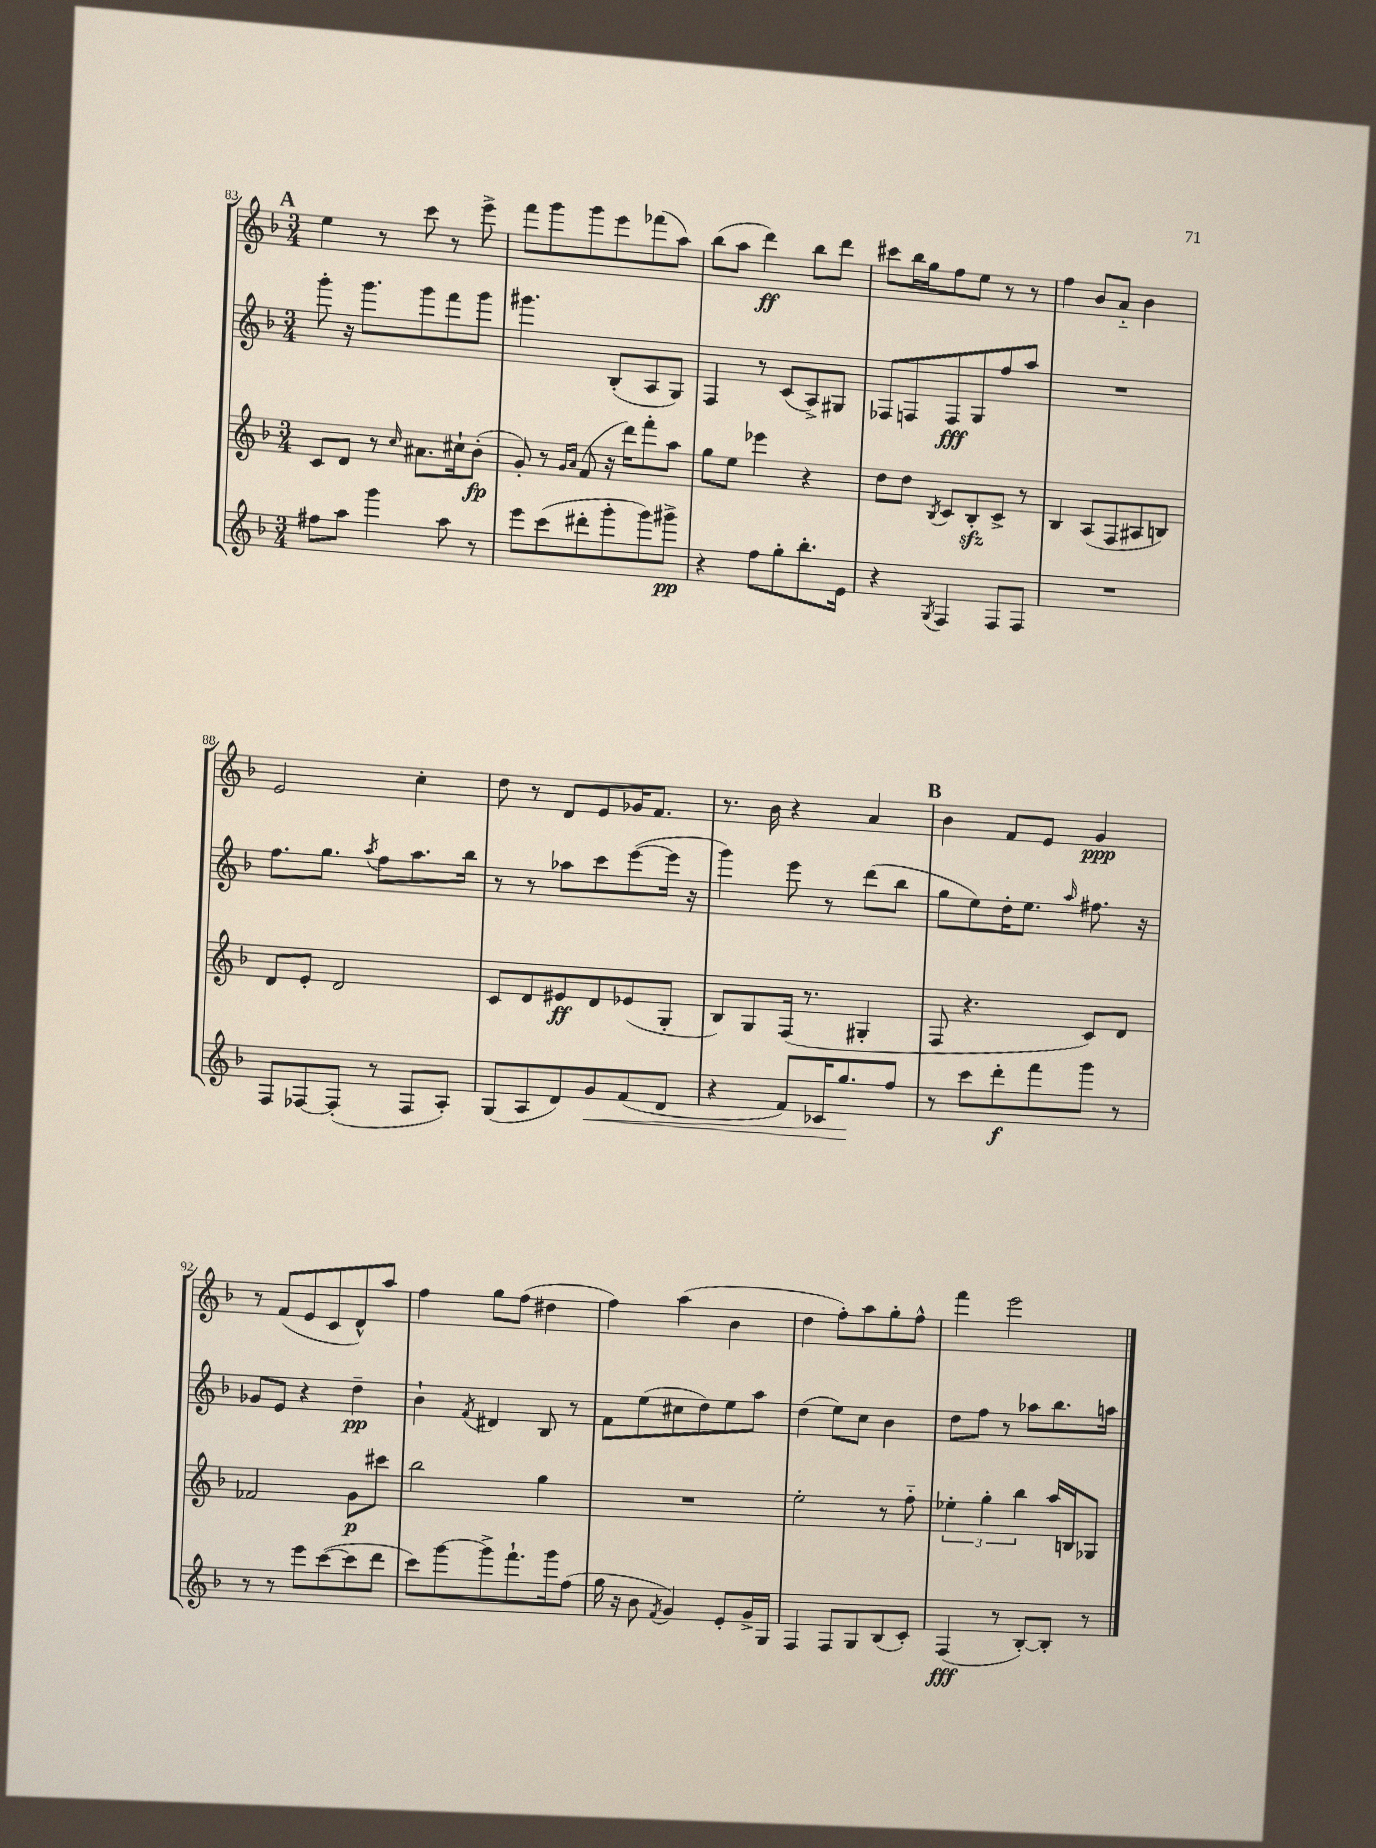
<<
\new StaffGroup <<
\new Staff = "s0" {
    \clef treble \key f \major \numericTimeSignature \time 3/4
    \autoBeamOff \mark \markup { \bold "A" } e''4 r8 c'''8 r8 e'''8-> |
    f'''8[ g'''8 g'''8 e'''8 fes'''8( a''8]) |
    bes''8[( a''8] d'''4\ff) bes''8[ d'''8] |
    cis'''8[ bes''16 g''16 f''8 e''8] r8 r8 |
    f''4 bes'8[ a'8]-_ bes'4 |
    e'2 c''4-. |
    d''8 r8 d'8[ e'8 ges'16 f'8.] |
    r8. bes'16 r4 a'4 |
    \mark \markup { \bold "B" } bes'4 f'8[ e'8] g'4\ppp |
    r8 f'8[( e'8 c'8 d'8-^) a''8] |
    f''4 g''8[ f''8]( dis''4 |
    f''4) a''4( bes'4 |
    d''4 f''8[-.) a''8 g''8-. f''8]-^ |
    f'''4 e'''2 \bar "|." |
}
\new Staff = "s1" {
    \clef treble \key f \major \numericTimeSignature \time 3/4
    \autoBeamOff \mark \markup { \bold "A" } g'''8-. r16 g'''8.[ g'''8 f'''8 g'''8] |
    gis'''4. bes8[-.( a8 g8]) |
    f4 r8 c'8[( a8->) gis8] |
    fes8[ f8 f8\fff g8 f''8 a''8] |
    R2. |
    f''8.[ g''8.] \acciaccatura { a''8 } f''8[ a''8. bes''16] |
    r8 r8 aes''8[ c'''8 e'''8~( e'''16] r16 |
    g'''4) e'''8 r8 d'''8[( bes''8] |
    \mark \markup { \bold "B" } g''8[ e''8) d''16-. e''8.] \grace { a''16 } fis''8. r16 |
    ges'8[ e'8] r4 d''4--\pp |
    bes'4-! \acciaccatura { f'8 } dis'4 bes8 r8 |
    f'8[ e''8( cis''8 d''8) e''8 a''8] |
    d''4( e''8[) c''8] bes'4 |
    d''8[ f''8] r8 aes''8[ bes''8. a''16] \bar "|." |
}
\new Staff = "s2" {
    \clef treble \key f \major \numericTimeSignature \time 3/4
    \autoBeamOff \mark \markup { \bold "A" } c'8[ d'8] r8 \grace { c''16 } ais'8.[ cis''16-! bes'8]-.\fp( |
    g'8-.) r8 \grace { g'16[ a'16] } f'8( r16 d'''16[) f'''8-. a''8] |
    g''8[ e''8] ees'''4 r4 |
    d''8[ d''8] \acciaccatura { bes8 } c'8[ bes8-.\sfz c'8]-> r8 |
    bes4 a8[( f8 ais8 b8]) |
    d'8[ e'8]-. d'2 |
    c'8[ d'8 eis'8\ff d'8 ees'8( g8]-. |
    bes8[) g8 f16]( r8. gis4-. |
    \mark \markup { \bold "B" } f8 r4. c'8[) d'8] |
    fes'2 g'8[\p cis'''8] |
    bes''2 g''4 |
    R2. |
    e''2-. r8 f''8-_ |
    \tuplet 3/2 { ees''4-. g''4-. bes''4 } a''16[ b16 ges8] \bar "|." |
}
\new Staff = "s3" {
    \clef treble \key f \major \numericTimeSignature \time 3/4
    \autoBeamOff \mark \markup { \bold "A" } fis''8[ a''8] g'''4 a''8 r8 |
    e'''8[ c'''8( dis'''8-. g'''8-. g'''8) gis'''8]->\pp |
    r4 f''8[ g''8-. bes''8.-. e'16] |
    r4 \acciaccatura { g8 } f4 f8[ f8] |
    R2. |
    f8[ fes8~ fes8]-.( r8 fes8[ a8]-.) |
    g8[( a8 d'8) g'8\< f'8( d'8] |
    r4 f'8[) ces'16 g''8.\! f''8] |
    \mark \markup { \bold "B" } r8 c'''8[ d'''8-.\f f'''8 g'''8] r8 |
    r8 r8 e'''8[ c'''8~( c'''8 d'''8] |
    c'''8[) g'''8~ g'''8-> f'''8.-! g'''16 f''8]( |
    g''16 r16 bes'8 \acciaccatura { f'8 } g'4) e'8[-. g'16-> g16] |
    f4 f8[ g8 bes8( c'8]-.) |
    f4\fff( r8 bes8[~-.) bes8]-. r8 \bar "|." |
}
>>
>>
\layout { \context { \Score currentBarNumber = #83 } }
